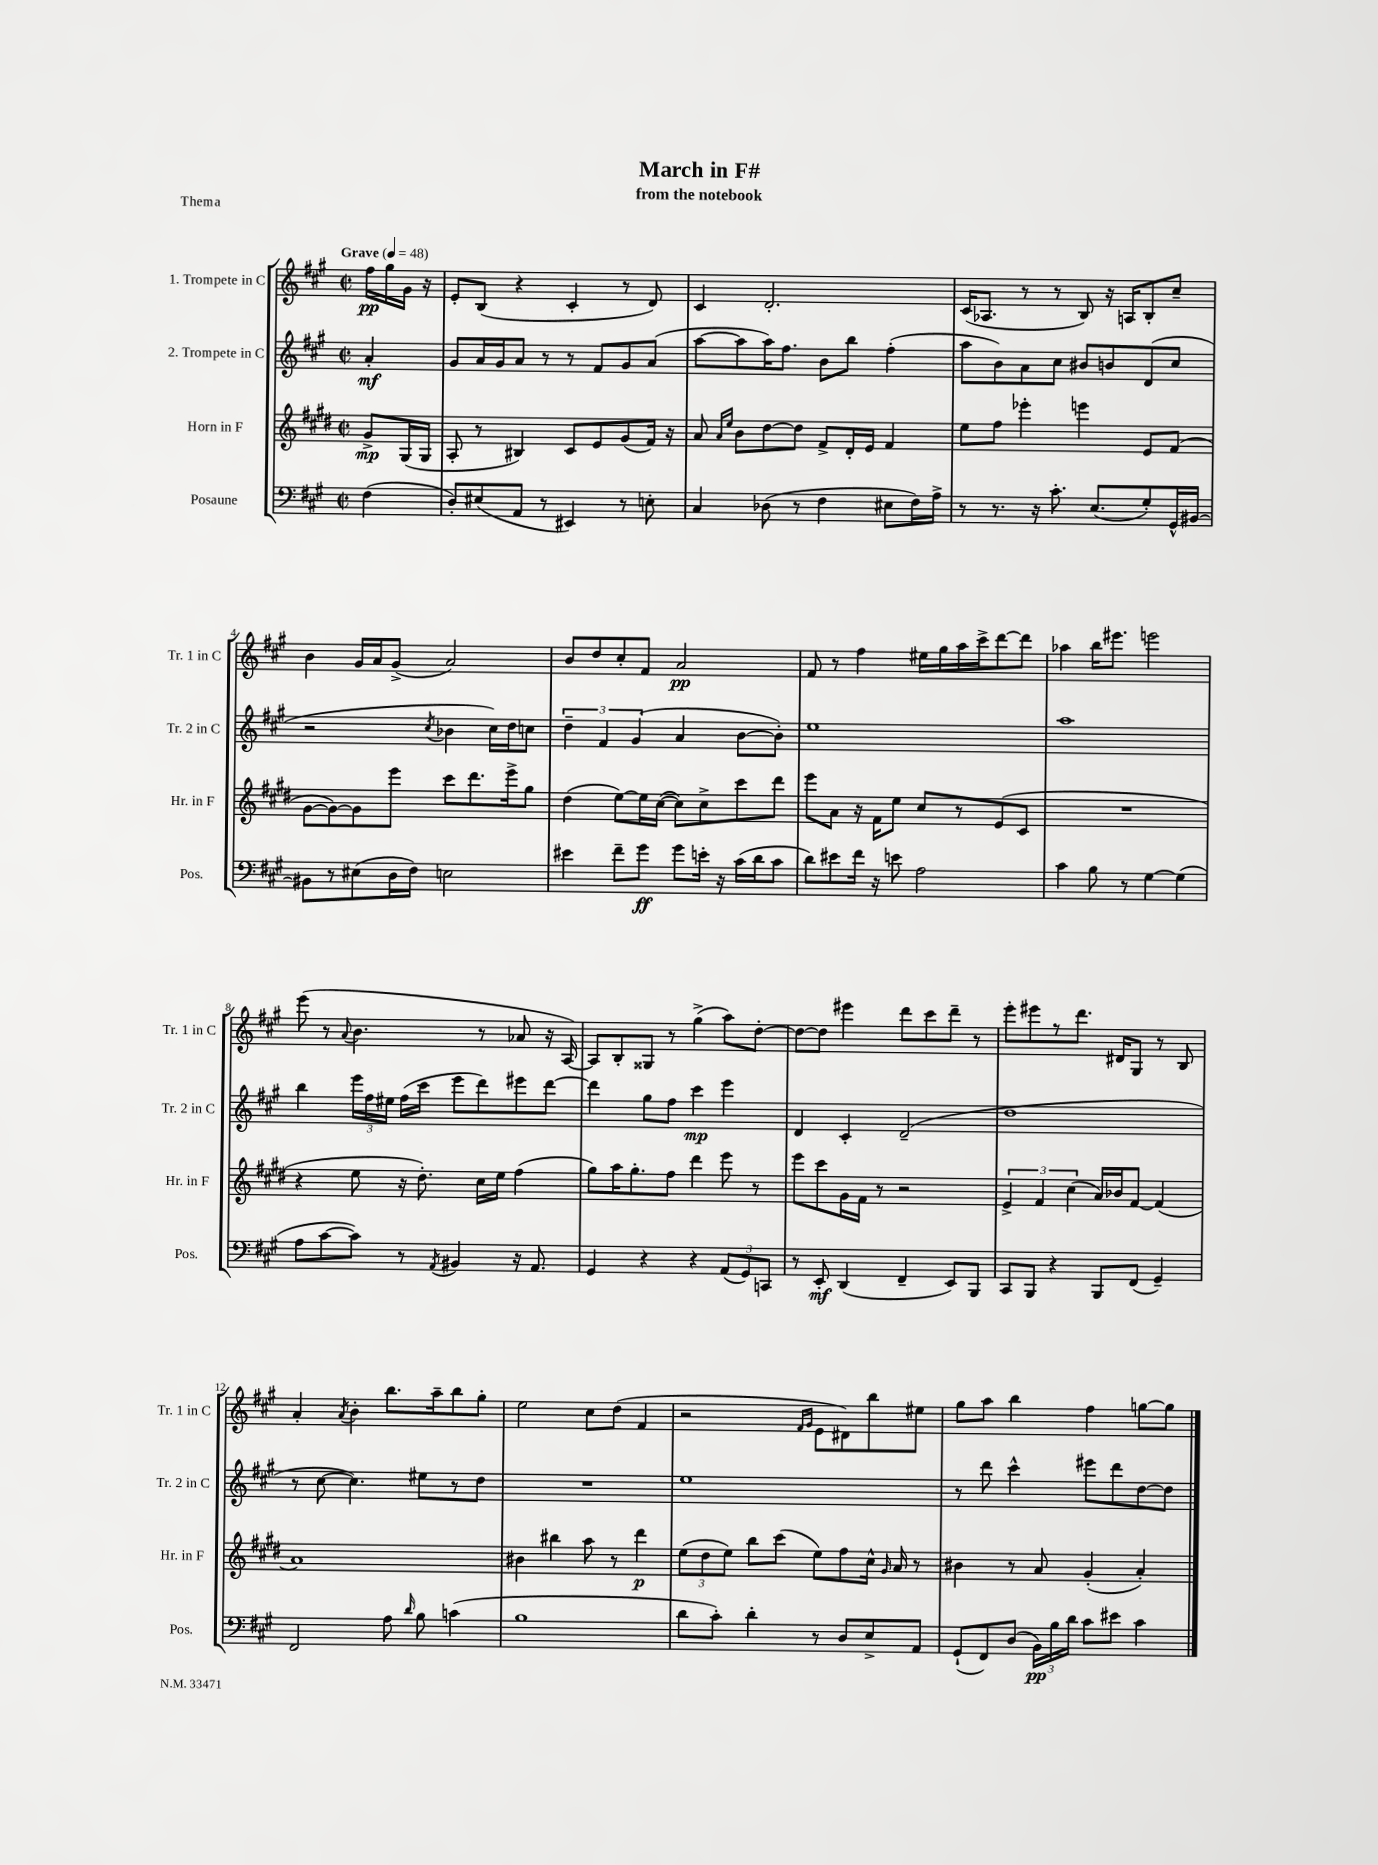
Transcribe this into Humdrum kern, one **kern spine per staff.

**kern	**dynam	**kern	**dynam	**kern	**dynam	**kern	**dynam
*part4	*part4	*part3	*part3	*part2	*part2	*part1	*part1
*staff4	*staff4	*staff3	*staff3	*staff2	*staff2	*staff1	*staff1
*I"Posaune	*	*I"Horn in F	*	*I"2. Trompete in C	*	*I"1. Trompete in C	*
*I'Pos.	*	*I'Hr. in F	*	*I'Tr. 2 in C	*	*I'Tr. 1 in C	*
*clefF4	*	*clefG2	*	*clefG2	*	*clefG2	*
*k[f#c#g#]	*	*k[f#c#g#d#]	*	*k[f#c#g#]	*	*k[f#c#g#]	*
*M2/2	*	*M2/2	*	*M2/2	*	*M2/2	*
*met(c|)	*	*met(c|)	*	*met(c|)	*	*met(c|)	*
*MM48	*	*MM48	*	*MM48	*	*MM48	*
=	=	=	=	=	=	=	=
!	!	!	!	!	!	!LO:TX:a:B:t=Grave	!
(4F#\	.	8g#^/L	mp	4a'/	mf	16ff#\LL	pp
.	.	.	.	.	.	16gg#\	.
.	.	(16G#/L	.	.	.	16g#\JJ	.
.	.	16G#/JJ	.	.	.	16r	.
=1	=1	=1	=1	=1	=1	=1	=1
8D'/L)	.	8A'/	.	8g#/L	.	8e'/L	.
(8E#X/	.	8r	.	16a/L	.	(8B/J	.
.	.	.	.	16g#/J	.	.	.
8AA/J	.	4B#X/)	.	8a/J	.	4r	.
8r	.	.	.	8r	.	.	.
4EE#X/)	.	8c#/L	.	8r	.	4c#'/	.
.	.	8e/	.	8f#/L	.	.	.
8r	.	(8g#/	.	8g#/	.	8r	.
8En'\	.	16f#/Jk)	.	(8a/J	.	8d/)	.
.	.	16r	.	.	.	.	.
=2	=2	=2	=2	=2	=2	=2	=2
4C#/	.	8a/	.	[8aa\L	.	4c#/	.
.	.	16qqa/LL	.	.	.	.	.
.	.	16qqee/JJ	.	.	.	.	.
.	.	8b\L	.	8aa\]	.	.	.
(8D-X\	.	[8dd#\	.	16aa\K)	.	2.d'/	.
.	.	.	.	8.ff#\J	.	.	.
8r	.	8dd#\J]	.	.	.	.	.
4F#\	.	8f#^/L	.	8b\L	.	.	.
.	.	16d#'/L	.	8bb\J	.	.	.
.	.	16e/JJ	.	.	.	.	.
8E#X\L	.	4f#/	.	(4ff#'\	.	.	.
16F#\L)	.	.	.	.	.	.	.
16A^\JJ	.	.	.	.	.	.	.
=3	=3	=3	=3	=3	=3	=3	=3
8r	.	8ee\L	.	8aa\L	.	(16c#/KL	.
.	.	.	.	.	.	8.A-X/J	.
8.r	.	8ff#\J	.	8b\)	.	.	.
.	.	4eee-X'\	.	8a\	.	8r	.
16r	.	.	.	.	.	.	.
8.c#'\	.	.	.	8cc#\J	.	8r	.
.	.	4eeen\	.	8b#X/L	.	8B/)	.
(8.E/L	.	.	.	.	.	.	.
.	.	.	.	8bn/	.	16r	.
.	.	.	.	.	.	16An/KL	.
8G#'/)	.	8e/L	.	(8d/	.	8B'/	.
16GG#^^/L	.	(8f#/J	.	8cc#/J	.	8cc#~/J	.
[16BB#X/JJ	.	.	.	.	.	.	.
!!LO:LB:g=z
=4	=4	=4	=4	=4	=4	=4	=4
8BB#X\L]	.	[8g#\L	.	2r	.	4b\	.
8r	.	8g#\_)	.	.	.	.	.
(8E#X\	.	8g#\]	.	.	.	16g#/LL	.
.	.	.	.	.	.	16a/J	.
16D\L	.	8eee\J	.	.	.	(8g#^/J	.
16F#\JJ)	.	.	.	.	.	.	.
.	.	.	.	8qcc#/	.	.	.
2En\	.	8ccc#\L	.	4b-X\	.	2a/)	.
.	.	8.ddd#\	.	.	.	.	.
.	.	.	.	16cc#\LL)	.	.	.
.	.	16eee^\k	.	16dd\J	.	.	.
.	.	8gg#\J	.	8ccn\J	.	.	.
=5	=5	=5	=5	=5	=5	=5	=5
4e#X\	.	(4dd#\	.	6dd~\	.	8b/L	.
.	.	.	.	.	.	8dd/	.
.	.	.	.	6f#/	.	.	.
8f#~\L	.	[8ee\L)	.	.	.	8cc#'/	.
.	.	.	.	(6g#/	.	.	.
8g#\J	ff	16ee\L]	.	.	.	8f#/J	.
.	.	([16cc#\JJ	.	.	.	.	.
8g#\L	.	8cc#\L])	.	4a/	.	2a/	pp
16en'\Jk	.	8cc#^\	.	.	.	.	.
16r	.	.	.	.	.	.	.
(16c#\LL	.	8ccc#\	.	[8b\L	.	.	.
16d\J	.	.	.	.	.	.	.
8c#\J	.	8ddd#\J	.	8b'\J])	.	.	.
=6	=6	=6	=6	=6	=6	=6	=6
8d\L)	.	8eee\L	.	1ee	.	8f#/	.
8e#X\	.	8a\J	.	.	.	8r	.
16f#\Jk	.	16r	.	.	.	4ff#\	.
16r	.	16f#\KL	.	.	.	.	.
8en\	.	8ee\J	.	.	.	.	.
2A\	.	8cc#/L	.	.	.	16ee#X\LL	.
.	.	.	.	.	.	16gg#\	.
.	.	8r	.	.	.	16aa\	.
.	.	.	.	.	.	16ccc#^\J	.
.	.	(8e/	.	.	.	[8ddd\	.
.	.	8c#/J	.	.	.	8ddd\J]	.
=7	=7	=7	=7	=7	=7	=7	=7
4c#\	.	1r	.	1aa	.	4aa-X\	.
8B\	.	.	.	.	.	16bb\KL	.
.	.	.	.	.	.	8.eee#X\J	.
8r	.	.	.	.	.	.	.
[4G#\	.	.	.	.	.	2eeen\	.
(4G#\]	.	.	.	.	.	.	.
!!LO:LB:g=z
=8	=8	=8	=8	=8	=8	=8	=8
8A\L	.	4r	.	4bb\	.	(8eee\	.
[8c#\	.	.	.	.	.	8r	.
.	.	.	.	.	.	8qqa/	.
8c#\J])	.	8ee\	.	24eee\LL	.	4.b\	.
.	.	.	.	24ff#\	.	.	.
.	.	.	.	24ee#X\JJ	.	.	.
8r	.	16r	.	(16ff#\LL	.	.	.
.	.	8.dd#'\)	.	16ccc#\JJ	.	.	.
8qAA/	.	.	.	.	.	.	.
4BB#X/	.	.	.	8eee\L	.	.	.
.	.	16cc#\LL	.	8ddd\)	.	8r	.
.	.	16ee\JJ	.	.	.	.	.
16r	.	(4ff#\	.	8eee#X\	.	8a-X/	.
8.AA/	.	.	.	.	.	.	.
.	.	.	.	[8ddd\J	.	16r	.
.	.	.	.	.	.	[16A/)	.
=9	=9	=9	=9	=9	=9	=9	=9
4GG#/	.	8gg#\L)	.	4ddd\]	.	8A/L]	.
.	.	16aa\K	.	.	.	8B'/	.
.	.	8.gg#'\	.	.	.	.	.
4r	.	.	.	8gg#\L	.	8G##X/J	.
.	.	8ff#\J	.	8ff#\J	.	8r	.
4r	.	4ddd#\	.	4ccc#\	mp	(4gg#^\	.
(12AA/L	.	8eee\	.	4eee\	.	8aa\L)	.
12GG#/)	.	.	.	.	.	.	.
.	.	8r	.	.	.	[8dd'\J	.
12CCn/J	.	.	.	.	.	.	.
=10	=10	=10	=10	=10	=10	=10	=10
8r	.	8eee\L	.	4d/	.	8dd\L_	.
8EE'/	mf	8ccc#\	.	.	.	8dd\J]	.
(4DD/	.	16g#\L	.	4c#'/	.	4eee#X\	.
.	.	16f#\JJ	.	.	.	.	.
.	.	8r	.	.	.	.	.
4FF#~/	.	2r	.	(2d~/	.	8ddd\L	.
.	.	.	.	.	.	8ccc#\	.
8EE/L)	.	.	.	.	.	8ddd~\J	.
8BBB/J	.	.	.	.	.	8r	.
=11	=11	=11	=11	=11	=11	=11	=11
8CC#/L	.	6e^/	.	1dd	.	8eee'\L	.
8BBB/J	.	.	.	.	.	8eee#X\	.
.	.	6f#/	.	.	.	.	.
4r	.	.	.	.	.	8r	.
.	.	(6cc#\	.	.	.	.	.
.	.	.	.	.	.	8.ddd\J	.
8BBB/L	.	16a/LL)	.	.	.	.	.
.	.	16b-X/J	.	.	.	16d#X/KL	.
(8FF#/J	.	[8f#/J	.	.	.	8G#/J	.
4GG#~/)	.	(4f#/]	.	.	.	8r	.
.	.	.	.	.	.	8B/	.
!!LO:LB:g=z
=12	=12	=12	=12	=12	=12	=12	=12
2FF#/	.	1a)	.	8r	.	4a'/	.
.	.	.	.	[8cc#\	.	.	.
.	.	.	.	.	.	8qa/	.
.	.	.	.	4.cc#\])	.	4b'\	.
8A\	.	.	.	.	.	8.bb\L	.
16qqd/	.	.	.	.	.	.	.
8B\	.	.	.	8ee#X\L	.	.	.
.	.	.	.	.	.	16aa~\k	.
(4cn\	.	.	.	8r	.	8bb\	.
.	.	.	.	8dd\J	.	8gg#'\J	.
=13	=13	=13	=13	=13	=13	=13	=13
1B	.	4b#X\	.	1r	.	2ee\	.
.	.	4bb#X\	.	.	.	.	.
.	.	8aa\	.	.	.	8cc#\L	.
.	.	8r	.	.	.	(8dd\J	.
.	.	4ddd#\	p	.	.	4f#/	.
=14	=14	=14	=14	=14	=14	=14	=14
8d\L	.	(12ee\L	.	1ee	.	2r	.
.	.	12dd#\	.	.	.	.	.
8c#'\J)	.	.	.	.	.	.	.
.	.	12ee\J)	.	.	.	.	.
4d'\	.	8bb\L	.	.	.	.	.
.	.	(8ccc#\J	.	.	.	.	.
.	.	.	.	.	.	16qqf#/LL	.
.	.	.	.	.	.	16qqg#/JJ	.
8r	.	8ee\L)	.	.	.	8e\L	.
8D/L	.	8ff#\	.	.	.	8d#X\)	.
8E^/	.	16cc#^^\Jk	.	.	.	8bb\	.
.	.	16qqg#/	.	.	.	.	.
.	.	16a/	.	.	.	.	.
8AA/J	.	8r	.	.	.	8ee#X\J	.
=15	=15	=15	=15	=15	=15	=15	=15
(8GG#`/L	.	4b#X\	.	8r	.	8gg#\L	.
8FF#/)	.	.	.	8ddd\	.	8aa\J	.
(8D/J	.	8r	.	4ccc#^^\	.	4bb\	.
24BB\LL)	pp	8a/	.	.	.	.	.
24B\	.	.	.	.	.	.	.
24d\JJ	.	.	.	.	.	.	.
8c#\L	.	(4g#'/	.	8eee#X\L	.	4ff#\	.
8e#X\J	.	.	.	8ddd\	.	.	.
4c#\	.	4a'/)	.	[8dd\	.	[8ggn\L	.
.	.	.	.	8dd\J]	.	8gg\J]	.
==	==	==	==	==	==	==	==
*-	*-	*-	*-	*-	*-	*-	*-
